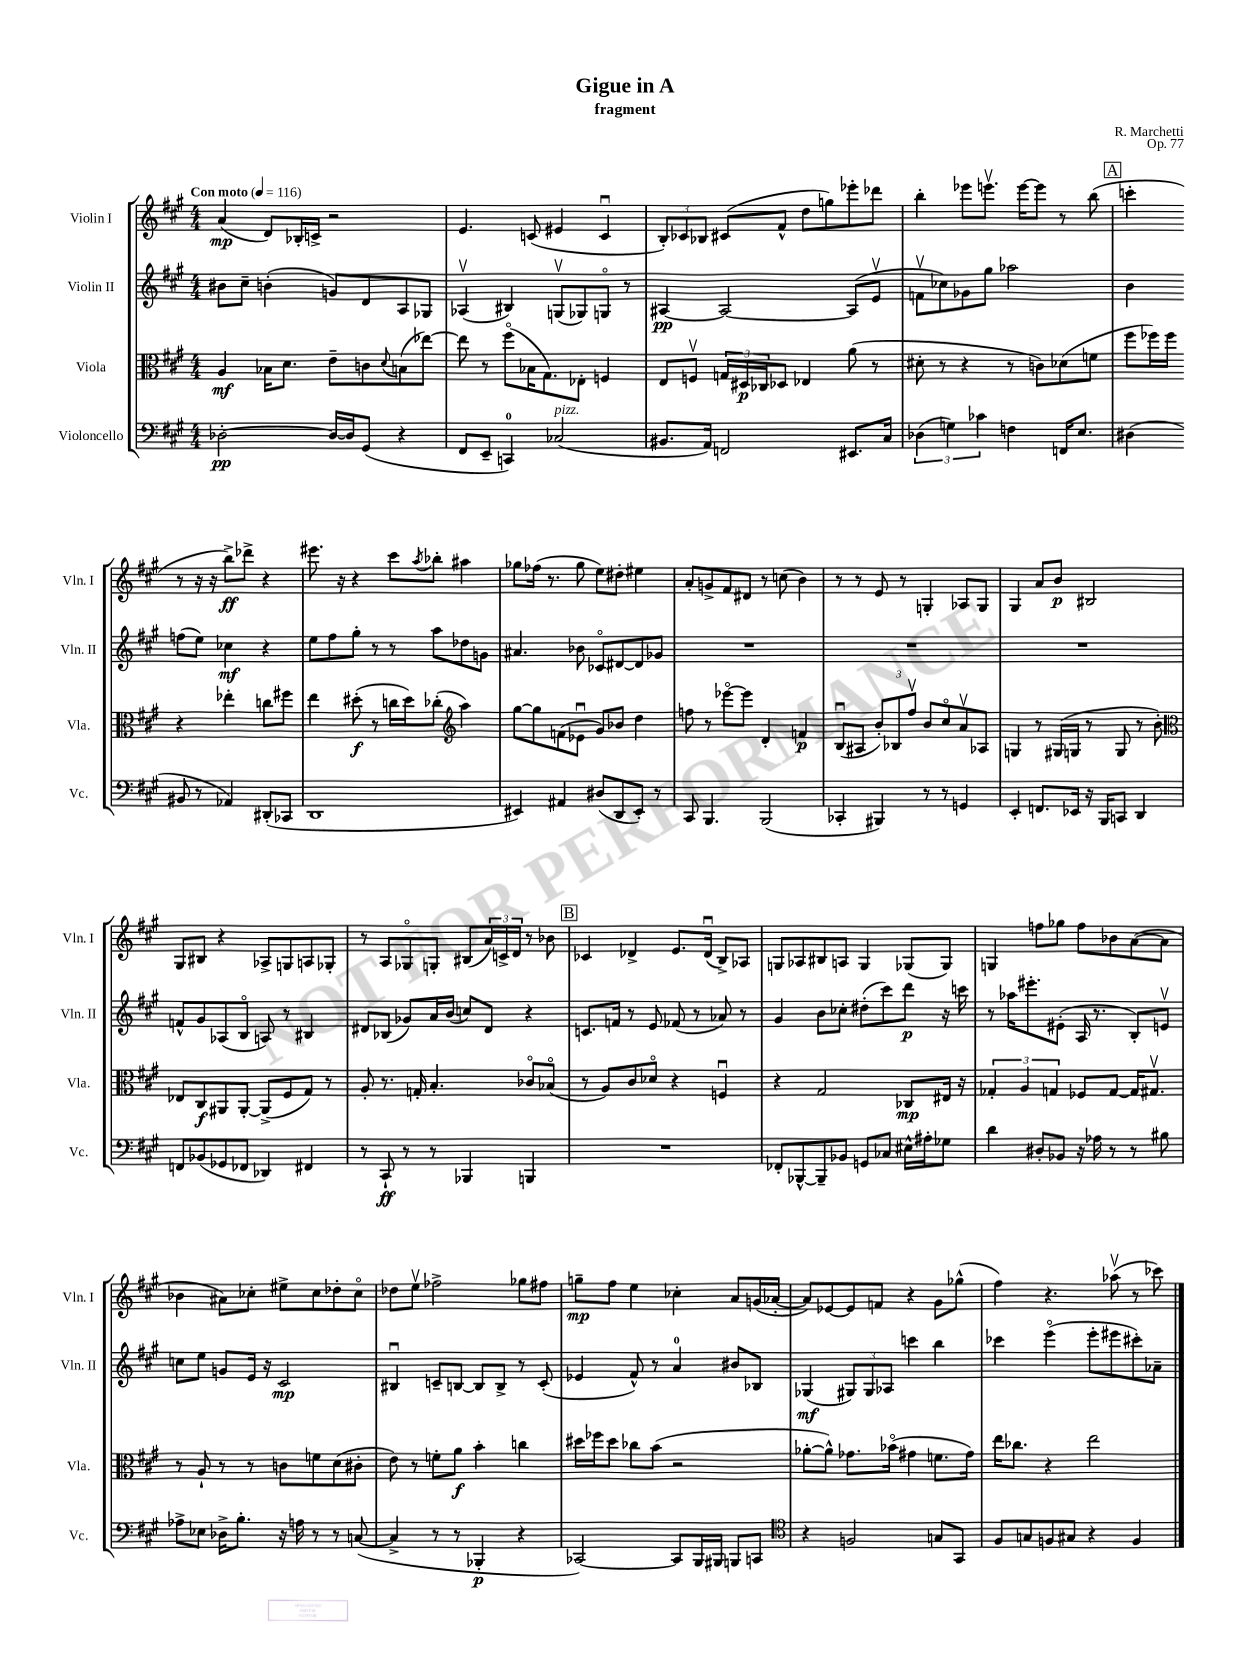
\header { title = "Gigue in A" composer = "R. Marchetti" subtitle = "fragment" opus = "Op. 77" }
<<
\new StaffGroup <<
\new Staff = "s0" \with { instrumentName = "Violin I" shortInstrumentName = "Vln. I" } {
    \clef treble \key a \major \numericTimeSignature \time 4/4 \tempo "Con moto" 4 = 116
    a'4\mp( d'8) bes16-. c'16-> r2 |
    e'4. c'8( eis'4 c'4\downbow |
    \tuplet 3/2 { b8-.) ces'8 bes8 } cis'8( fis'8-^ d''8 g''8) ees'''8-. des'''8 |
    b''4-. ees'''8 e'''8.\upbow e'''16~ e'''8 r8 b''8( |
    \mark \markup { \box "A" } c'''4-. r8 r16 r16 b''8->\ff) des'''8-> r4 |
    eis'''8. r16 r4 cis'''8 \acciaccatura { a''8 } bes''8-. ais''4 |
    ges''8 fes''16( r8. ges''8 e''8) dis''8-. eis''4 |
    a'8-. g'8-> fis'8 dis'8 r8 c''8( b'4) |
    r8 r8 e'8 r8 g4-. aes8 g8 |
    gis4 a'8 b'8\p bis2 |
    gis8 bis8 r4 aes8-> g8 a8 ges8-. |
    r8 a8 ges8\flageolet g8-. bis8( \tuplet 3/2 { a'16) c'16-> d'16 } r8 bes'8 |
    \mark \markup { \box "B" } ces'4 des'4-> e'8. des'16\downbow( b8->) aes8 |
    g8 aes8 bis8 a8 g4 ges8( ges8) |
    g4 f''8 ges''8 f''8 bes'8 a'8~( a'8 |
    bes'4 ais'8) ces''8-. eis''8-> ces''8 des''8-. ces''8\flageolet |
    des''8 e''8\upbow fes''2-> ges''8 fis''8 |
    g''8--\mp fis''8 e''4 ces''4-. a'8 g'16( aes'16~-. |
    aes'8) ees'8~ ees'8 f'8 r4 gis'8 ges''8-^( |
    fis''4) r4. aes''8\upbow( r8 ces'''8) \bar "|." |
}
\new Staff = "s1" \with { instrumentName = "Violin II" shortInstrumentName = "Vln. II" } {
    \clef treble \key a \major \numericTimeSignature \time 4/4
    bis'8 cis''8-- b'4-.( g'8) d'8 a8 ges8 |
    aes4\upbow( bis4) g8\upbow( ges8) g8\flageolet r8 |
    ais4~\pp ais2~ ais8( e'8\upbow |
    f'8\upbow ces''8) ges'8 gis''8 aes''2 |
    \mark \markup { \box "A" } b'4 f''8( e''8) ces''4\mf r4 |
    e''8 fis''8 gis''8-. r8 r8 a''8 des''8 g'8 |
    ais'4. bes'8 ces'8\flageolet dis'8~ dis'8 ges'8 |
    R1 |
    R1 |
    R1 |
    f'8-^ gis'8 aes8( b8\flageolet a8) r8 bis4 |
    dis'8 bes8( ges'8) a'16 b'16( c''8) dis'8 r4 |
    \mark \markup { \box "B" } c'8. f'16 r8 e'8 fes'8( r8 aes'8) r8 |
    gis'4 b'8 ces''8-. dis''8-.( cis'''8) d'''8\p r16 c'''16 |
    r8 aes''16 eis'''8.-. eis'8-.( a16 r8. b8-.) e'8\upbow |
    c''8 e''8 g'8 e'16 r16 cis'2\mp |
    bis4\downbow c'8-- b8~ b8 b8-> r8 c'8-.( |
    ees'4 fis'8-^) r8 a'4-0 bis'8 bes8 |
    ges4\mf( \tuplet 3/2 { gis8) gis8 aes8 } c'''4 b''4 |
    ces'''4 e'''4\flageolet( e'''8-. eis'''8 cis'''8-.) aes'8-- \bar "|." |
}
\new Staff = "s2" \with { instrumentName = "Viola" shortInstrumentName = "Vla." } {
    \clef alto \key a \major \numericTimeSignature \time 4/4
    a4\mf bes16 d'8. e'8-- c'8 \appoggiatura { d'8 } b8( ees''8~) |
    ees''8 r8 fis''8\flageolet( bes16 gis8.) ees8-. f4 |
    e8 f8\upbow \tuplet 3/2 { g16 dis16\p ces16 } des8 ees4 a'8( r8 |
    dis'8-. r8 r4 r8 c'8) des'8( f'8 |
    \mark \markup { \box "A" } fis''8 fes''16) fes''16 r4 ees''4-. c''8 fis''8 |
    e''4 dis''8-.\f( r8 c''16 dis''16) ces''8-.( \clef treble a''4) |
    gis''8~ gis''8 f'8( ees'8\downbow gis'8) bes'8 d''4 |
    f''8 r8 ees'''8~\flageolet ees'''8 d'4-. f'4\p |
    b8\downbow( ais8 \tuplet 3/2 { b'8-.) bes8 fis''8\upbow } b'8 cis''8\flageolet a'8\upbow aes8 |
    g4 r8 gis16( g16 r8 g8 r8 b'8-.) |
    \clef alto ees8 cis8\f ais,8 ais,8~-. ais,8->( fis8 gis8) r8 |
    a8-. r8. g16-. b4.-. ces'8\flageolet bes8\flageolet( |
    \mark \markup { \box "B" } r8 a8) cis'8 des'8\flageolet r4 f4\downbow |
    r4 gis2 ces8\mp eis16 r16 |
    \tuplet 3/2 { ges4-. a4 g4 } fes8 g8~ g16 gis8.\upbow |
    r8 a8-! r8 r8 c'8 f'8 d'8( cis'8-. |
    e'8) r8 f'8-. a'8\f b'4-. c''4 |
    dis''16 fes''16 dis''8 ces''8 b'8( r2 |
    aes'8~-. aes'8-^) ges'8. bes'16\flageolet( gis'4 f'8. gis'16) |
    e''16 ces''8. r4 e''2 \bar "|." |
}
\new Staff = "s3" \with { instrumentName = "Violoncello" shortInstrumentName = "Vc." } {
    \clef bass \key a \major \numericTimeSignature \time 4/4
    des2~-.\pp des16~ des16 gis,8( r4 |
    fis,8 e,8-- c,4-0) ces2^\markup { \italic "pizz." }( |
    bis,8. a,16) f,2 eis,8. cis16 |
    \tuplet 3/2 { des4( g4) ces'4 } f4 f,16 e8. |
    \mark \markup { \box "A" } dis4( bis,8 r8 aes,4) dis,8-.( ces,8 |
    d,1 |
    eis,4) ais,4 dis8( d,8 eis,8-.) r8 |
    cis,8 b,,4. b,,2( |
    ces,4-. bis,,4) r8 r8 g,4 |
    e,4-. f,8. ees,16 r16 b,,16 c,8 d,4 |
    f,8 bes,8( ges,8 fes,8 des,4) fis,4 |
    r8 cis,8-!\ff r8 r8 bes,,4 b,,4 |
    \mark \markup { \box "B" } R1 |
    fes,8-. bes,,8~-^ bes,,8-- bes,8 g,8 ces8 eis16-^ ais16-. ges8 |
    d'4 dis8-. bes,8 r16 aes16 r8 r8 bis8 |
    aes8-> ees8 des16-> b8.-. r16 a16 r8 r8 c8~( |
    c4-> r8 r8 bes,,4-.\p r4 |
    ces,2~) ces,8 b,,16 bis,,16 b,,8 c,8 |
    \clef tenor r4 f2 g8 gis,8 |
    fis8 g8 f8 gis8 r4 f4 \bar "|." |
}
>>
>>
\layout { \context { \Score \remove "Bar_number_engraver" } }
